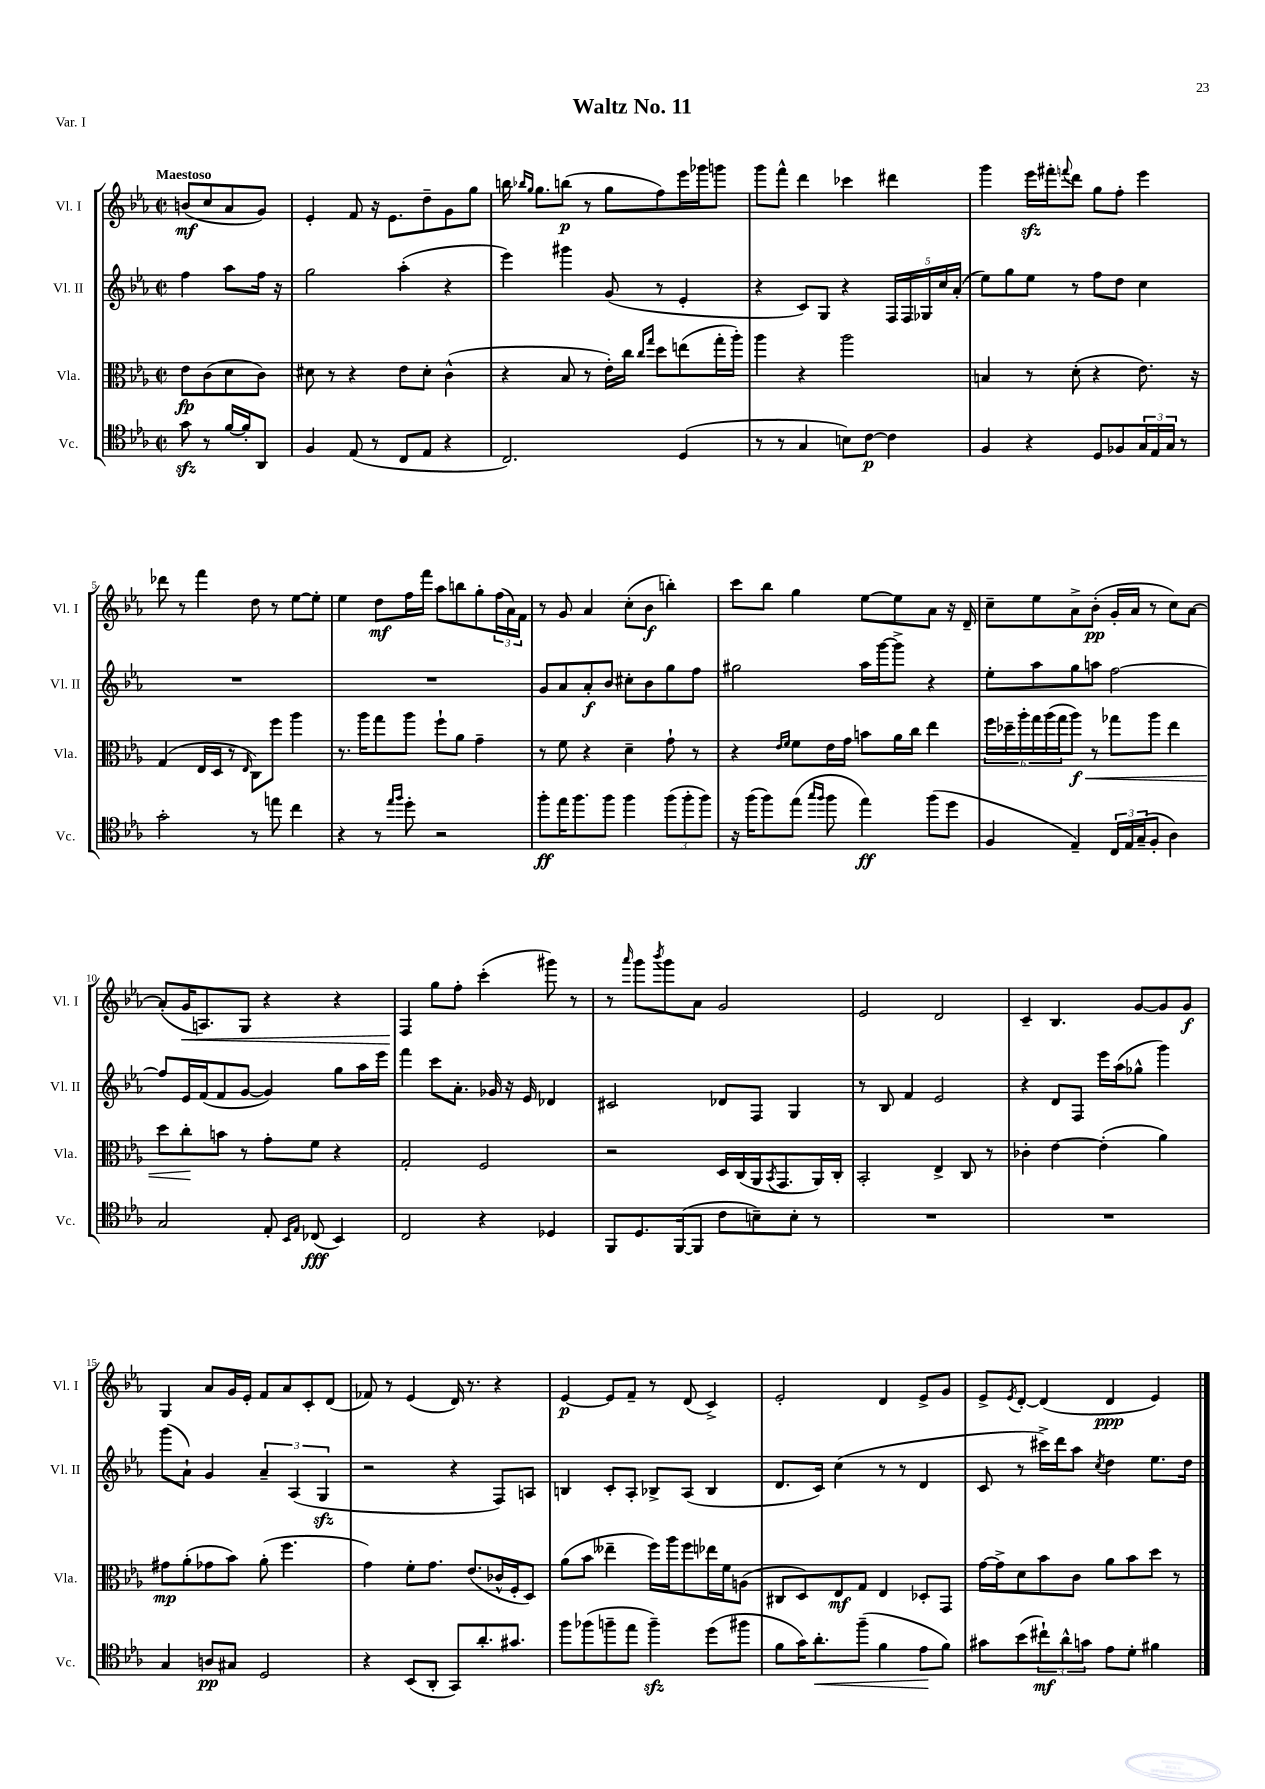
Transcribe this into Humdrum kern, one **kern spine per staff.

**kern	**kern	**kern	**kern
*staff4	*staff3	*staff2	*staff1
*clefC4	*clefC3	*clefG2	*clefG2
*k[b-e-a-]	*k[b-e-a-]	*k[b-e-a-]	*k[b-e-a-]
*M2/2	*M2/2	*M2/2	*M2/2
*met(c|)	*met(c|)	*met(c|)	*met(c|)
8g\	8e-\L	4ff\	(8b/L
8r	(8c\	.	8cc/
[16f/LL	8d\	8aa-\L	8a-/
16f'/]J	.	.	.
8AA-/J	8c\J)	16ff\Jk	8g/J)
.	.	16r	.
=	=	=	=
4F/	8d#\	2gg\	4e-'/
.	8r	.	.
(8E-/	4r	.	8f/
8r	.	.	16r
.	.	.	8.e-\L
8C/L	8e-\L	(4aa-'\	.
8E-/J	8d#'\J	.	8dd~\
4r	(4c^^\	4r	8g\
.	.	.	8gg\J
=	=	=	=
2.C/)	4r	4eee-\)	16bb\
.	.	.	16qqbb-/LL
.	.	.	16qqgg/JJ
.	.	.	8.gg\L
.	8B-/	4ggg#\	(8bb\J
.	8r	.	8r
.	16e-'\LL)	(8g/	8gg\L
.	16cc\JJ	.	.
.	16qqcc/LL	.	.
.	16qqgg/JJ	.	.
.	8dd\L	8r	8ff\)
(4D/	(8ee\	4e-'/	16eee-\L
.	.	.	16ggg-\J
.	16gg'\L	.	8ggg\J
.	16aa-'\JJ)	.	.
=	=	=	=
8r	4aa-\	4r	8ggg\L
8r	.	.	8fff^^\J
4G/	4r	8c/L)	4ddd\
.	.	8G/J	.
8B\L)	2aa-\	4r	4ccc-\
[8c\J	.	.	.
4c\]	.	20F/LL	4ddd#\
.	.	20F/	.
.	.	20G-/	.
.	.	20cc/	.
.	.	(20a-'/JJ	.
=	=	=	=
4F/	4B/	8ee-\L)	4ggg\
.	.	8gg\	.
4r	8r	8ee-\J	16eee-\LL
.	.	.	16fff#'\J
.	.	.	8qqfff/
.	(8d'\	8r	8ddd\J
8D/L	4r	8ff\L	8gg\L
8F-/	.	8dd\J	8ff'\J
24G/L	8.e-\)	4cc\	4eee-\
24E-/	.	.	.
24G/JJ	.	.	.
8r	.	.	.
.	16r	.	.
=	=	=	=
2g'\	(4G/	1r	8ddd-\
.	.	.	8r
.	16E-/LL	.	4fff\
.	16D/JJ	.	.
.	8r	.	.
.	16qqE-/	.	.
8r	8C\L)	.	8dd\
8ee\	8ff\J	.	8r
4cc\	4aa-\	.	[8ee-\L
.	.	.	8ee-'\]J
=	=	=	=
4r	8.r	1r	4ee-\
.	16aa-\LK	.	.
8r	8gg\	.	8dd\L
16qqee-/LL	.	.	.
16qqff/JJ	.	.	.
8dd'\	8aa-\J	.	16ff\L
.	.	.	16fff\JJ
2r	8ff`\L	.	8aa-\L
.	8a-\J	.	8bb\
.	4g~\	.	8gg'\
.	.	.	(24ff\L
.	.	.	24a-\)
.	.	.	24f\JJ
=	=	=	=
8ff'\L	8r	8g/L	8r
16ee-\K	8f\	8a-/	8g/
8.ff\	.	.	.
.	4r	8a-'/	4a-/
8ff\J	.	8b-/J	.
4ff\	4d~\	8cc#'\L	(8cc'\L
.	.	8b-\	8b-\J
(12ff\L	8g`\	8gg\	4bb'\)
12ff'\	.	.	.
.	8r	8ff\J	.
12ff\J)	.	.	.
=	=	=	=
16r	4r	2gg#\	8ccc\L
(16ff\LK	.	.	.
8ff\)	.	.	8bb-\J
.	16qqe-/LL	.	.
.	16qqf/JJ	.	.
(8ee-\J	8f\L	.	4gg\
16qqgg/LL	.	.	.
16qqff/JJ	.	.	.
8ff\	16e-\L	.	.
.	16g\JJ	.	.
4ee-\)	8b\L	16aa-\LL	[8ee-\L
.	.	[16ggg\J	.
.	16a-\L	8ggg^\]J	8ee-\]
.	16cc\JJ	.	.
(8ff\L	4ee-\	4r	8a-\J
8dd\J	.	.	16r
.	.	.	16d~/
=	=	=	=
4F/	24ff\LL	8ee-'\L	8cc~\L
.	24dd-~\	.	.
.	24aa-'\	.	.
.	24gg\	8aa-\	8ee-\
.	(24aa-\	.	.
.	24gg\J	.	.
4E-~/)	8aa-\J)	8gg\	8a-^\
.	8r	8aa\J	(8b-'\J
24C/LL	8gg-\L	[2ff\	16g'/LL
24E-/	.	.	.
.	.	.	16a-/JJ
(24G~/J	.	.	.
8F'/J	8aa-\J	.	8r
4A-\)	4ee-\	.	8cc\L)
.	.	.	[8a-\J
=	=	=	=
2G/	8dd\L	8ff/]L	(8a-'/]L
.	8cc'\	16e-/L	16g/K
.	.	(16f/J	8.A/)
.	8b\J	8f/	.
.	8r	[8g/J	8G/J
8E-'/	8g'\L	4g/])	4r
16qqBB-/LL	.	.	.
16qqE-/JJ	.	.	.
(8C-/	8f\J	.	.
4BB-/)	4r	8gg\L	4r
.	.	16aa-\L	.
.	.	16eee-\JJ	.
=	=	=	=
2C/	2G'/	4fff\	4F/
.	.	8ccc\L	8gg\L
.	.	8.a-'\J	8ff'\J
4r	2F/	.	(4ccc'\
.	.	16g-/	.
.	.	16r	.
.	.	16e-/	.
4D-/	.	4d-/	8ggg#\)
.	.	.	8r
=	=	=	=
8FF/L	2r	2c#/	8r
.	.	.	16qqaaa-/
8.D/	.	.	8ggg\L
.	.	.	8qbbb-/
.	.	.	8ggg\
([16FF/k	.	.	.
8FF/]J	.	.	8a-\J
8c\L	16D/LL	8d-/L	2g/
.	(16C/	.	.
8B~\)	16AA-/J	8F/J	.
.	8qBB-/	.	.
.	8.GG/	.	.
8B'\J	.	4G/	.
8r	16AA-/L)	.	.
.	16C'/JJ	.	.
=	=	=	=
1r	2BB-'/	8r	2e-/
.	.	8B-/	.
.	.	4f/	.
.	4E-^/	2e-/	2d/
.	8C/	.	.
.	8r	.	.
=	=	=	=
1r	4c-'\	4r	4c~/
.	[4e-\	8d/L	4.B-/
.	.	8F/J	.
.	(4e-'\]	16eee-\LL	.
.	.	(16aa-\J	.
.	.	8gg-^^\J	[8g/L
.	4a-\)	4ggg\)	8g/]
.	.	.	8g/J
=	=	=	=
4G/	8g#\L	(8ggg\L	4G/
.	(8a-'\	8a-`\J)	.
8A/L	8g-\	4g/	8a-/L
8G#/J	8b-\J)	.	16g/L
.	.	.	16e-'/JJ
2D/	(8a-'\	6a-~/	8f/L
.	4.ff\	.	8a-/
.	.	(6A-/	.
.	.	.	8c'/
.	.	6G/	.
.	.	.	(8d/J
=	=	=	=
4r	4g\)	2r	8f-/)
.	.	.	8r
(8BB-/L	8f'\L	.	(4e-/
8AA-'/J	8.g\J	.	.
8GG/L)	.	4r	16d/)
.	(8.e-/L	.	8.r
8.a-'/	.	.	.
.	16c-^^/L	8F/L)	4r
8.g#/J	16F'/J	.	.
.	8D/J)	8A/J	.
=	=	=	=
8ff\L	(8a-\L	4B/	[4e-/
(8ff-\	8b-\J	.	.
8ff~\	4ee--~\	8c'/L	8e-/]L
8ee-\J	.	8A-'/J	8f~/J
4ff~\)	16ff\LL)	8B-^/L	8r
.	16aa-\J	.	.
.	8ff\	(8A-/J	(8d/
(8dd\L	16ee-\L	4B-/	4c^/)
.	16f\J	.	.
8ff#\J	(8A\J	.	.
=	=	=	=
8f\L	8C#/L	8.d/L	2e-'/
16g\K)	8D/)	.	.
8.a-'\	.	16c/Jk)	.
.	8E-/	(4cc\	.
(8ff~\J	8G/J	.	.
4f\	4E-/	8r	4d/
.	.	8r	.
8e-\L	8D-'/L	4d/	8e-^/L
8f\J)	8GG/J	.	8g/J
=	=	=	=
8g#\L	[16g\LL	8c/	8e-^/L
.	16g^\]J	.	.
.	.	.	8qe-/
(8b-\	8d\	8r	[8d'/J
12cc#`\)	8b-\	16ccc#^\LL)	(4d/]
.	.	16ddd\J	.
12a-^^\	.	.	.
.	8c\J	8aa-\J	.
12g\J	.	.	.
.	.	8qcc/	.
8e-\L	8a-\L	4dd\	4d/
8d'\J	8b-\	.	.
4f#\	8dd\J	8.ee-\L	4e-/)
.	8r	.	.
.	.	16dd\Jk	.
==	==	==	==
*-	*-	*-	*-
